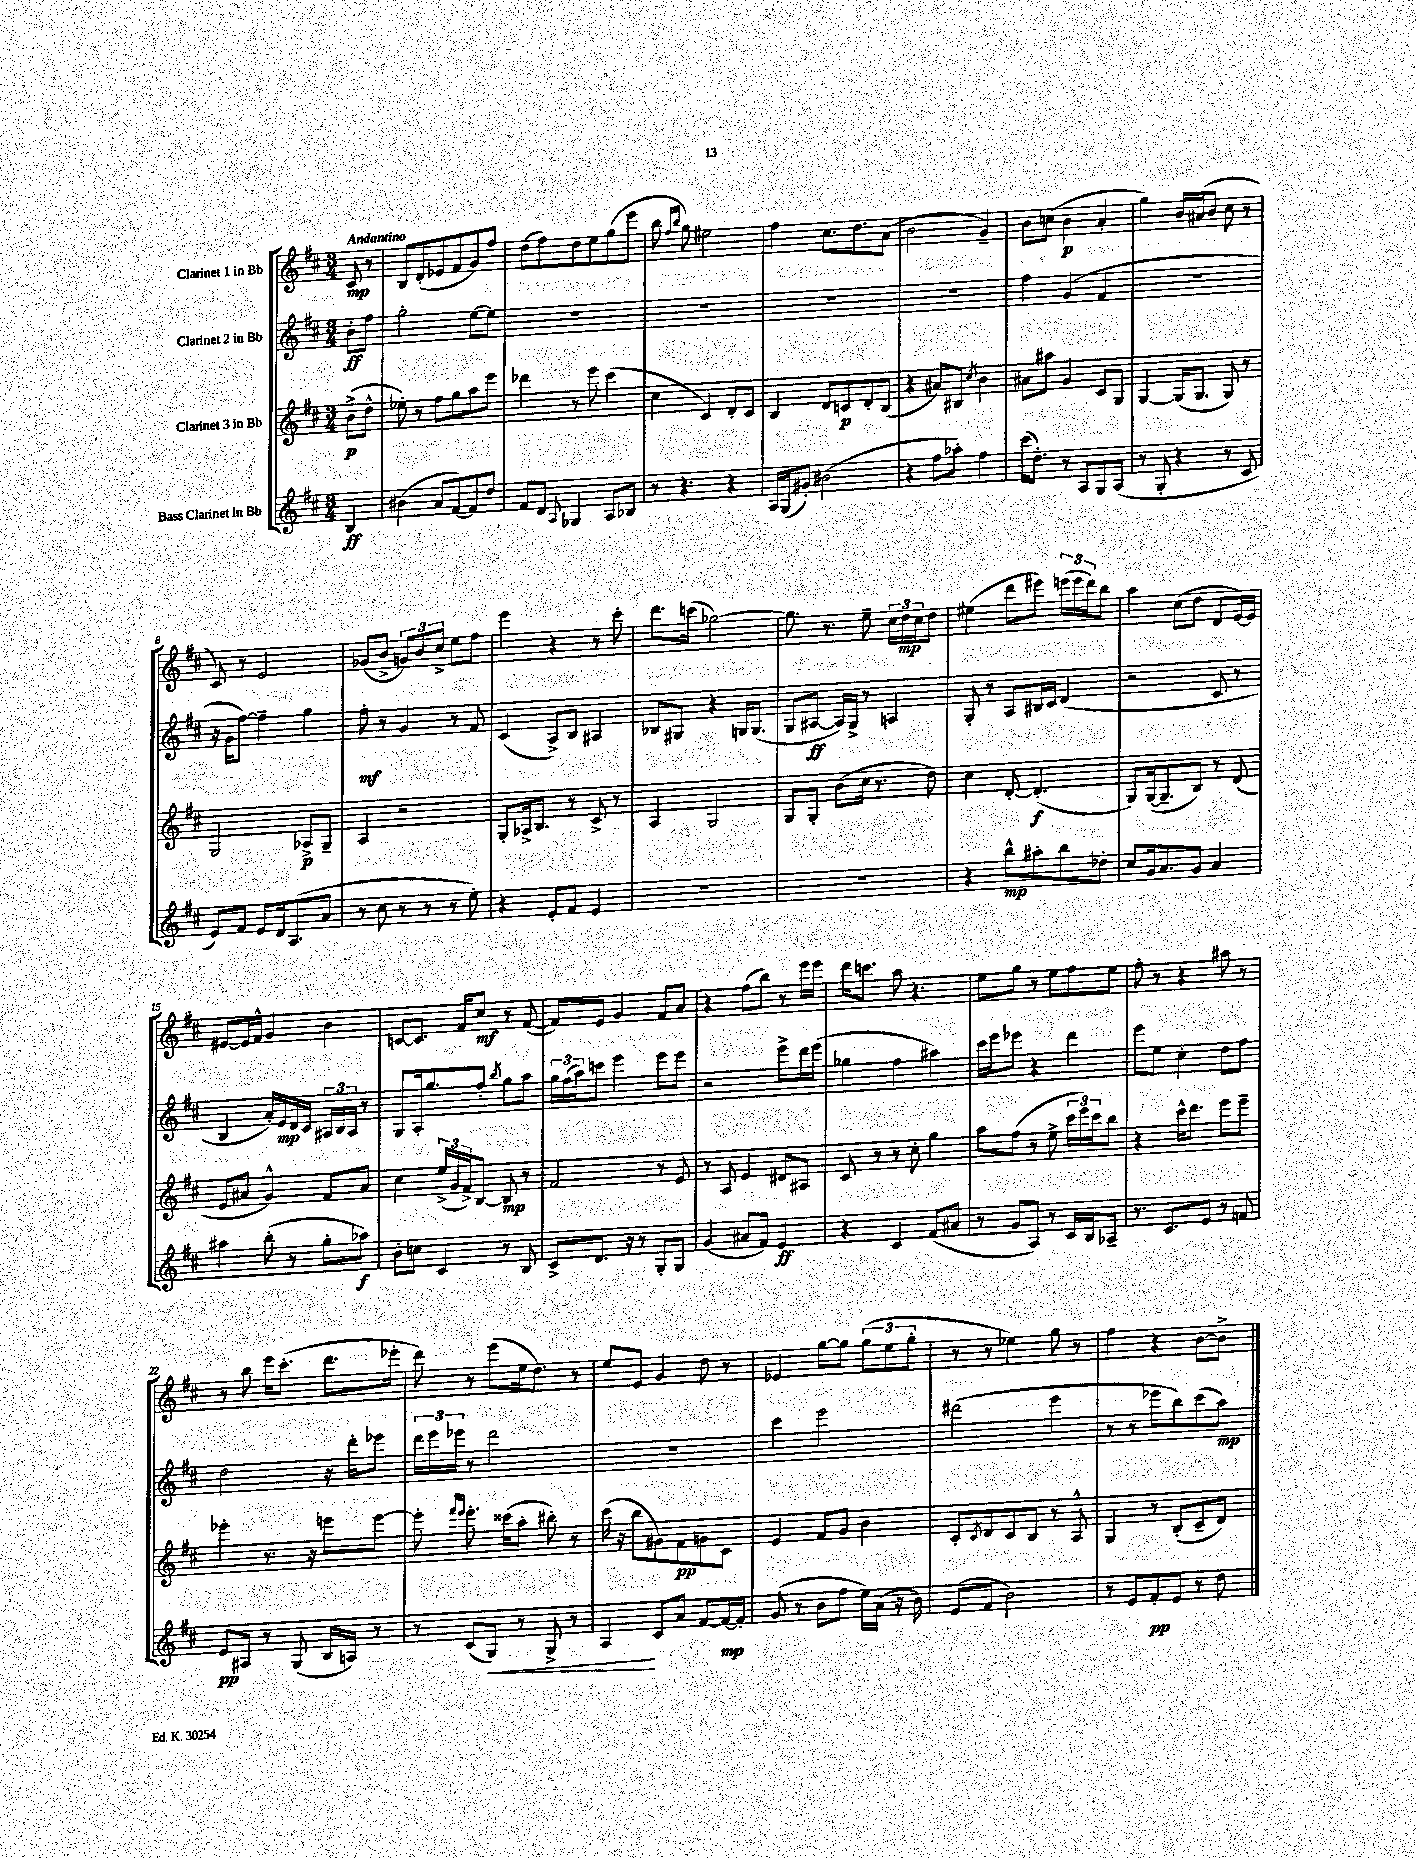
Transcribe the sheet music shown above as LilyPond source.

<<
\new StaffGroup <<
\new Staff = "s0" \with { instrumentName = "Clarinet 1 in Bb" } {
    \clef treble \key d \major \numericTimeSignature \time 3/4 \partial 4 \tempo "Andantino"
    cis'8\mp r8 |
    b8 d'8-.( ees'8 fis'8 g'8) fis''8 |
    d''8( fis''8) d''8 e''8 g''8( e'''8 |
    b''8 \grace { fis''16 b''16 } g''8) eis''2 |
    fis''4 cis''8. d''8. a'8( |
    b'2 g'4--) |
    b'8 c''8( b'4\p a'4-. |
    g''4) b'16 ais'16( b'8 cis''8 r8 |
    cis'8) r8 e'2 |
    ges'8( b'8-> \tuplet 3/2 { g'8) b'8 cis''8-> } e''8 fis''8 |
    e'''4 r4 r8 cis'''8-. |
    d'''8. c'''16( ges''2~) |
    ges''8. r8. e''8-- \tuplet 3/2 { cis''16 d''16\mp cis''16 } d''8 |
    eis''4( d'''8 eis'''8) \tuplet 3/2 { e'''16( e'''16 d'''16) } b''8 |
    a''4 cis''8( d''8 d'8 e'16~) e'16 |
    eis'8~ eis'16 fis'16-^ g'4 b'4 |
    c'8~ c'8. fis'16 cis''8\mf r8 fis'8~( |
    fis'8) e'8 g'4 fis'8 a'8 |
    r4 fis''8( b''8) r8 e'''16 e'''16 |
    d'''16 c'''8. a''8 r4. |
    e''8 g''8 r8 e''8 fis''8 e''8 |
    fis''8-. r8 r4 ais''8 r8 |
    r8 b''8 e'''16 cis'''8.-.( d'''8. ees'''16-. |
    d'''8) r8 e'''8( e''16 d''8.) r8 |
    e''8 e'8 g'4 d''8 r8 |
    ees'4 g''8~ g''8 \tuplet 3/2 { g''8( e''8 g''8-. } |
    r8 r8 ees''4) g''8 r8 |
    fis''4 r4 b'8~ b'8-> \bar "|." |
}
\new Staff = "s1" \with { instrumentName = "Clarinet 2 in Bb" } {
    \clef treble \key d \major \numericTimeSignature \time 3/4 \partial 4
    b'8-.\ff fis''8 |
    g''2-. e''8~ e''8 |
    R2. |
    R2. |
    R2. |
    R2. |
    fis''4 g'4( fis'4 |
    R2. |
    r16 g'16 fis''8~) fis''4-- g''4 |
    fis''8-.\mf r8 g'4 r8 fis'8 |
    cis'4( a8->) b8 ais4 |
    bes8 gis8 r4 g16 g8.( |
    g8 ais8~\ff ais16) g16-> r8 a4 |
    g8-. r8 a8 bis16 cis'16 d'4( |
    r2 cis'8 r8 |
    b4 a'16-.) e'16\mp d'16 cis'16 \tuplet 3/2 { ais16 b16 ais16 } r8 |
    g8 a16-. g''8. fis''8-. \acciaccatura { b''8 } g''8 a''8 |
    \tuplet 3/2 { g''16 fis''16( a''16) } c'''8 e'''4 e'''8 e'''8 |
    r2 e'''8-> d'''16 e'''16( |
    ges''4 fis''4 ais''4) |
    cis'''16 e'''16 ees'''8 r4 d'''4 |
    e'''8 e''8 cis''4-. d''8 fis''8 |
    d''2 r16 d'''16-. ees'''8 |
    \tuplet 3/2 { d'''16 e'''16 ees'''16 } r8 d'''2 |
    R2. |
    cis'''4 e'''2 |
    dis'''2( e'''4 |
    r8 r8 ees'''8 b''8) cis'''8( a''8\mp) \bar "|." |
}
\new Staff = "s2" \with { instrumentName = "Clarinet 3 in Bb" } {
    \clef treble \key d \major \numericTimeSignature \time 3/4 \partial 4
    b'8->\p( d''8-^ |
    ees''8-.) r8 fis''8 g''8 a''8 e'''8 |
    des'''4 r8 e'''8 cis'''4( |
    cis''4 cis'4) d'8-. cis'8 |
    b4 d'8 c'8\p d'8-. b8( |
    r4 ais'8) bis8 \acciaccatura { cis''8 } b'4 |
    ais'8 ais''8 g'4 cis'8 g8 |
    g4~ g16( g8. g8) r8 |
    g2 aes8->\p g8-- |
    a4 r2 |
    g8-. aes16-> b8. r8 cis'8-> r8 |
    a4 g2 |
    g8 g8-. b'8( cis''16 r8. d''8) |
    cis''4 d'8~-. d'4.-.\f( |
    g8) g16~( g8.-- b8) r8 d'8( |
    e'8 ais'8 g'4-^) fis'8 ais'8 |
    cis''4 \tuplet 3/2 { e''16->( g'16 fis'16->) } b8~ b8\mp r8 |
    fis'2 r8 e'8 |
    r8 a8 e'4 dis'8 ais8 |
    cis'8 r8 r8 cis''8-. g''4 |
    a''8 fis''8( r8 e''8-> \tuplet 3/2 { cis'''16 e'''16) cis'''16 } b''8 |
    r4 cis'''16-^ d'''8. e'''8 e'''8-- |
    ees'''4-. r8. r16 e'''8 e'''8~ |
    e'''8-. \grace { fis'''16 e'''16 } e'''8.-. cisis'''16( a''8-. bis''8-.) r8 |
    cis'''16( r16 b''8 gis'8) fis'8\pp g'8 cis'8 |
    e'4 fis'8 g'8 b'4 |
    cis'8-. \acciaccatura { cis'8 } d'8 cis'8 b8 r8 a8-^ |
    g4 r8 b8-.( cis'8-- d'8) \bar "|." |
}
\new Staff = "s3" \with { instrumentName = "Bass Clarinet in Bb" } {
    \clef treble \key d \major \numericTimeSignature \time 3/4 \partial 4
    b4\ff |
    bis'4( a'8 fis'8~) fis'8 d''8 |
    fis'8 d'8 \appoggiatura { a8 } ges4 a8 bes8 |
    r8 r4. r4 |
    a16 g16( gis'8-.) bis'2( |
    r4 fis''8 aes''8-.) fis''4 |
    cis'''16( d''8.-.) r8 a8 g8 a8( |
    r8 g8-. r4 r8 cis'8 |
    e'8) fis'8 e'8 d'16 a8.( a'8 |
    r8 cis''8 r8 r8 r8 e''8-.) |
    r4 e'8-. fis'8 e'4 |
    R2. |
    R2. |
    r4 b''8-^\mp ais''8-. b''8 des''8-. |
    cis''8 g'16 a'8. g'8 a'4 |
    ais''4 b''8-.( r8 g''8-. aes''8\f) |
    b'8-. c''8 cis'4 r8 b8 |
    cis'8-> d'8. r16 r8 g8-. g8 |
    g'4( ais'8 fis'8) e'4\ff |
    r4 cis'4 fis'8( ais'8 |
    r8 g'8 a8) r8 cis'16 b16 aes8-- |
    r8. cis'8. e'8 r8 f'8 |
    e'8\pp ais8 r8 g8( b16 a16) r8 |
    r8 cis'8( g8\<) r8 g8-> r8 |
    a4\! cis'8 a'8 fis'8~ fis'16~\mp fis'16-. |
    g'8( r8 b'8 fis''8 e''16) a'16( r16 b'16) |
    e'8( fis'8 b'2) |
    r8 e'8 fis'8-.\pp e'8 r8 d''8 \bar "|." |
}
>>
>>
